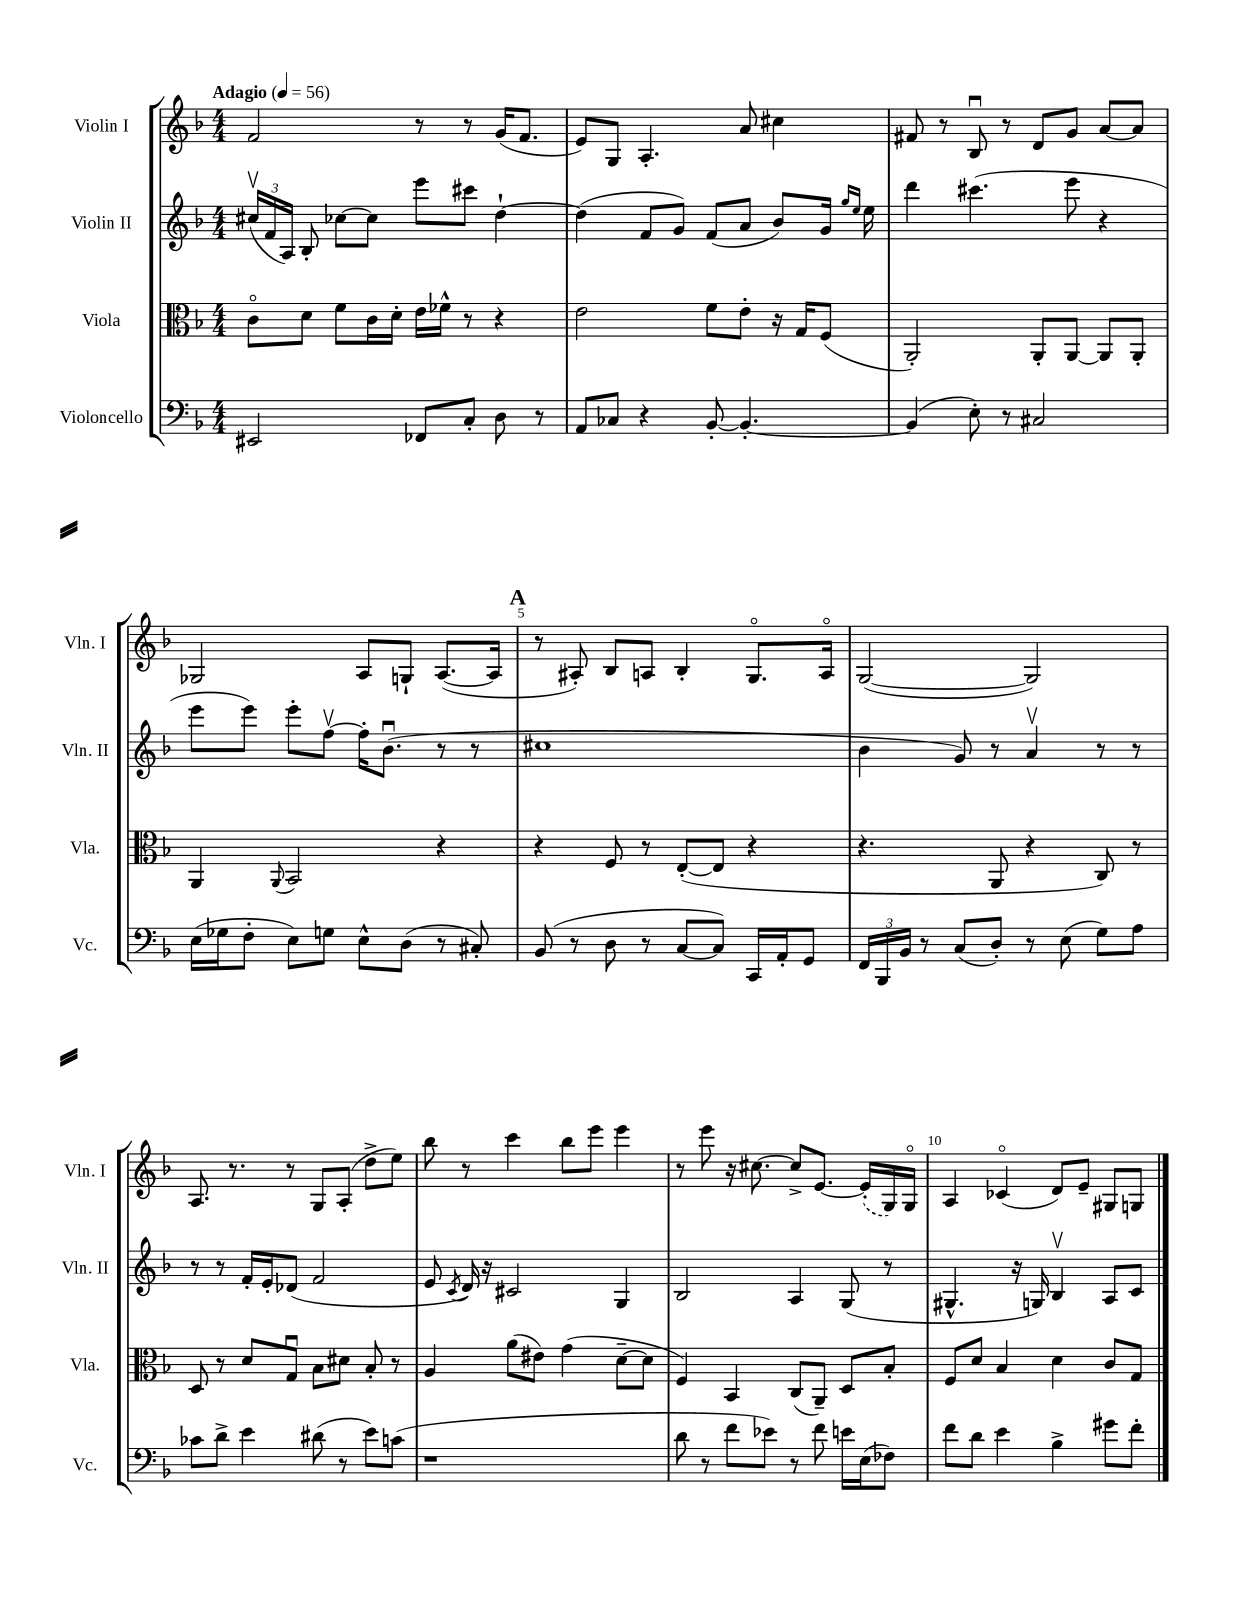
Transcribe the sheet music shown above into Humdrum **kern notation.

**kern	**kern	**kern	**kern
*part4	*part3	*part2	*part1
*staff4	*staff3	*staff2	*staff1
*I"Violoncello	*I"Viola	*I"Violin II	*I"Violin I
*I'Vc.	*I'Vla.	*I'Vln. II	*I'Vln. I
*clefF4	*clefC3	*clefG2	*clefG2
*k[b-]	*k[b-]	*k[b-]	*k[b-]
*M4/4	*M4/4	*M4/4	*M4/4
*MM56	*MM56	*MM56	*MM56
=1	=1	=1	=1
!	!	!	!LO:TX:a:B:t=Adagio
2EE#X/	8c\L	(24cc#Xv/LL	2f/
.	.	24f/	.
.	.	24A/JJ)	.
.	8d\J	8B-'/	.
.	8f\L	[8cc-X\L	.
.	16c\L	8cc-\J]	.
.	16d'\JJ	.	.
8FF-X/L	16e\LL	8eee\L	8r
.	16f-X^^\JJ	.	.
8C'/J	8r	8ccc#X\J	8r
8D\	4r	[4dd`\	(16g/KL
.	.	.	8.f/J
8r	.	.	.
=2	=2	=2	=2
8AA/L	2e\	(4dd\]	8e/L)
8C-X/J	.	.	8G/J
4r	.	8f/L	4.A'/
.	.	8g/J)	.
[8BB-'/	8f\L	(8f/L	.
4.BB-'/_	8e'\J	8a/J	8a/
.	16r	8b-/L)	4cc#X\
.	16G/KL	.	.
.	(8F/J	16g/Jk	.
.	.	16qqgg/LL	.
.	.	16qqee/JJ	.
.	.	16ee\	.
=3	=3	=3	=3
(4BB-/]	2AA'/)	4ddd\	8f#X/
.	.	.	8r
8E'\)	.	(4.ccc#X\	8B-u/
8r	.	.	8r
2C#X/	8AA'/L	.	8d/L
.	[8AA/J	8eee\	8g/J
.	8AA/L]	4r	[8a/L
.	8AA'/J	.	8a/J]
!!LO:LB:g=z
=4	=4	=4	=4
(16E\LL	4AA/	8eee\L	2G-X/
16G-X\J	.	.	.
8F'\J	.	8eee\J)	.
.	8qqAA/	.	.
8E\L)	2BB-/	8eee'\L	.
8Gn\J	.	[8ffv\J	.
8E^^\L	.	16ff'\KL]	8A/L
.	.	(8.b-u\J	.
(8D\J	.	.	8Gn`/J
8r	4r	8r	([8.A/L
8C#X'/)	.	8r	.
.	.	.	16A/Jk]
!!LO:REH:place=s1:t=A
=5	=5	=5	=5
(8BB-/	4r	1cc#X	8r
8r	.	.	8A#X'/)
8D\	8F/	.	8B-/L
8r	8r	.	8An/J
[8C/L	([8E'/L	.	4B-'/
8C/J])	8E/J]	.	.
16CC/LL	4r	.	8.G/L
16AA'/J	.	.	.
8GG/J	.	.	.
.	.	.	16A/Jk
=6	=6	=6	=6
24FF/LL	4.r	4b-\	([2G/
24BBB-/	.	.	.
24BB-/JJ	.	.	.
8r	.	.	.
(8C/L	.	8g/)	.
8D'/J)	8AA/	8r	.
8r	4r	4av/	2G/])
(8E\	.	.	.
8G\L)	8C/)	8r	.
8A\J	8r	8r	.
!!LO:LB:g=z
=7	=7	=7	=7
8c-X\L	8D/	8r	8.A/
8d^\J	8r	8r	.
.	.	.	8.r
4e\	8d/L	16f'/LL	.
.	.	16e'/J	.
.	8Gu/J	(8d-X/J	8r
(8d#X\	8B-\L	2f/	8G/L
8r	8d#X\J	.	(8A'/J
8e\L)	8B-'/	.	8dd^\L
(8cn\J	8r	.	8ee\J)
=8	=8	=8	=8
1r	4A/	8e/	8bb-\
.	.	8qc/	.
.	.	16d/)	8r
.	.	16r	.
.	(8a\L	2c#X/	4ccc\
.	8e#X\J)	.	.
.	(4g\	.	8bb-\L
.	.	.	8eee\J
.	[8d~\L	4G/	4eee\
.	8d\J]	.	.
=9	=9	=9	=9
8d\	4F/)	2B-/	8r
8r	.	.	8eee\
8f\L	4BB-/	.	16r
.	.	.	[8.cc#X\
8e-X\J)	.	.	.
8r	(8C/L	4A/	8cc#^/L]
8f\	8AA~/J)	.	[8.e/J
16en\LL	8D/L	(8G/	.
(16E\J	.	.	(16e'/LL]
8F-X\J)	8B-'/J	8r	16G/)
.	.	.	16G/JJ
=10	=10	=10	=10
8f\L	8F/L	4.G#X^^/	4A/
8d\J	8d/J	.	.
4e\	4B-/	.	(4c-X/
.	.	16r	.
.	.	16Gn/)	.
4B-^\	4d\	4B-v/	8d/L)
.	.	.	8e~/J
8g#X\L	8c/L	8A/L	8G#X/L
8f'\J	8G/J	8c/J	8Gn/J
==	==	==	==
*-	*-	*-	*-
